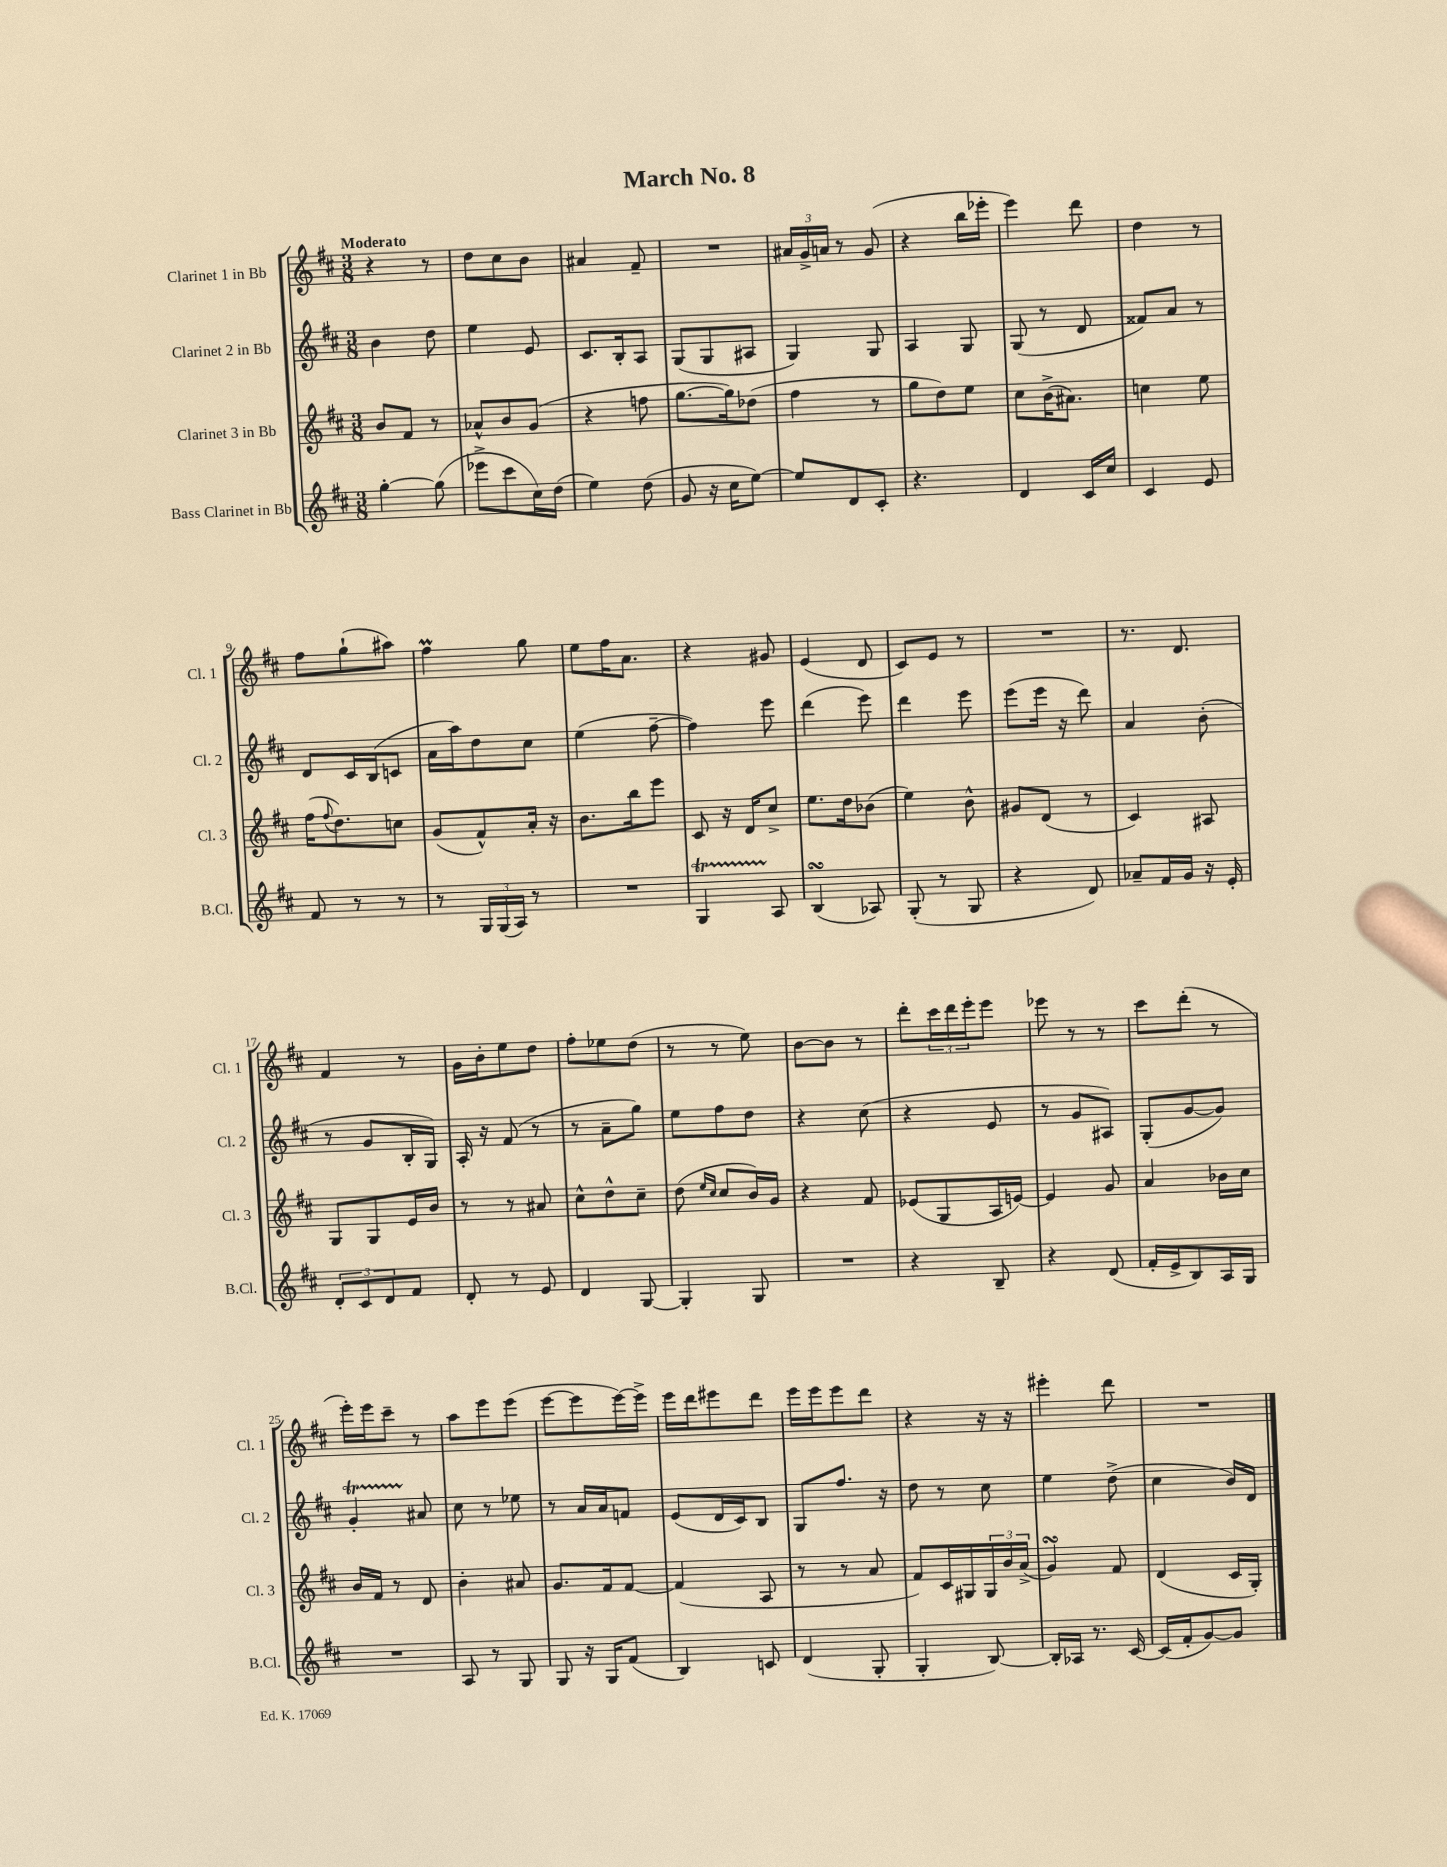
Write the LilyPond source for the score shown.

\header { title = "March No. 8" }
<<
\new StaffGroup <<
\new Staff = "s0" \with { instrumentName = "Clarinet 1 in Bb" shortInstrumentName = "Cl. 1" } {
    \clef treble \key d \major \numericTimeSignature \time 3/8 \tempo "Moderato"
    r4 r8 |
    d''8 cis''8 b'8 |
    ais'4 fis'8-- |
    R4. |
    \tuplet 3/2 { ais'16 g'16-> a'16 } r8 g'8( |
    r4 b''16 ees'''16-. |
    e'''4) d'''8 |
    d''4 r8 |
    fis''8 g''8-!( ais''8) |
    fis''4\prall g''8 |
    e''8 fis''16 a'8. |
    r4 gis'8 |
    e'4( d'8 |
    cis'8) e'8 r8 |
    R4. |
    r8. d'8. |
    fis'4 r8 |
    g'16 b'16-. e''8 d''8 |
    fis''8-. ees''8 d''8( |
    r8 r8 e''8) |
    b'8~ b'8 r8 |
    d'''8-. \tuplet 3/2 { cis'''16 d'''16 e'''16-. } e'''8 |
    ees'''8 r8 r8 |
    cis'''8 d'''8-.( r8 |
    e'''16-.) e'''16 cis'''8-- r8 |
    a''8 e'''8 e'''8( |
    e'''8~ e'''8 e'''16~) e'''16-> |
    e'''16 d'''16 eis'''8 d'''8 |
    e'''16 e'''16 e'''8 d'''8 |
    r4 r16 r16 |
    eis'''4-. d'''8 |
    R4. \bar "|." |
}
\new Staff = "s1" \with { instrumentName = "Clarinet 2 in Bb" shortInstrumentName = "Cl. 2" } {
    \clef treble \key d \major \numericTimeSignature \time 3/8
    b'4 d''8 |
    e''4 e'8 |
    cis'8. b16-. a8 |
    g8( g8 ais8 |
    g4) g8 |
    a4 g8 |
    g8( r8 d'8 |
    fisis'8) a'8 r8 |
    d'8 cis'16 b16( c'8 |
    a'16 a''16) d''8 cis''8 |
    e''4( fis''8~-- |
    fis''4) e'''8 |
    d'''4( e'''8) |
    d'''4 e'''8 |
    e'''8( e'''16 r16 d'''8) |
    a'4 b'8-.( |
    r8 g'8 b16-. g16) |
    a16-. r16 fis'8( r8 |
    r8 a'8-- g''8) |
    e''8 fis''8 d''8 |
    r4 cis''8( |
    r4 e'8 |
    r8 g'8 ais8) |
    g8-.( g'8~ g'8) |
    g'4-.\startTrillSpan ais'8\stopTrillSpan |
    cis''8 r8 ees''8 |
    r8 a'16 a'16 f'8 |
    e'8( d'16 cis'16) b8 |
    g8 fis''8. r16 |
    d''8 r8 cis''8 |
    e''4 d''8->( |
    cis''4 b'16) d'16 \bar "|." |
}
\new Staff = "s2" \with { instrumentName = "Clarinet 3 in Bb" shortInstrumentName = "Cl. 3" } {
    \clef treble \key d \major \numericTimeSignature \time 3/8
    b'8 fis'8 r8 |
    aes'8-^ b'8 g'8( |
    r4 f''8 |
    g''8.~ g''16) des''8( |
    fis''4 r8 |
    g''8 d''8) e''8 |
    cis''8 b'16->( ais'8.) |
    c''4 e''8 |
    fis''16( \appoggiatura { fis''8 } d''8.) c''8 |
    g'8( fis'8-^) a'16-. r16 |
    b'8. b''16 e'''8 |
    cis'8 r16 d'16 cis''8-> |
    e''8. d''16 bes'8( |
    e''4) b'8-^ |
    gis'8 d'8( r8 |
    cis'4) ais8 |
    g8 g8 e'16 b'16 |
    r8 r8 ais'8 |
    cis''8-^ d''8-^ cis''8-- |
    d''8( \grace { e''16 cis''16 } cis''8 b'16) g'16 |
    r4 fis'8 |
    ees'8( g8 a16 e'16~) |
    e'4 g'8 |
    a'4 bes'16 cis''16 |
    b'16 fis'16 r8 d'8 |
    b'4-. ais'8 |
    g'8. fis'16 fis'8~ |
    fis'4( a8 |
    r8 r8 a'8 |
    fis'8) cis'16 gis16 \tuplet 3/2 { gis16 b'16 a'16->( } |
    g'4\turn) fis'8 |
    d'4( cis'16 g16-.) \bar "|." |
}
\new Staff = "s3" \with { instrumentName = "Bass Clarinet in Bb" shortInstrumentName = "B.Cl." } {
    \clef treble \key d \major \numericTimeSignature \time 3/8
    g''4~-. g''8( |
    ees'''8-> cis'''8 cis''16) d''16( |
    e''4) d''8( |
    g'8 r16 cis''16 e''8~) |
    e''8 d'8 cis'8-. |
    r4. |
    d'4 cis'16 cis''16 |
    cis'4 e'8 |
    fis'8 r8 r8 |
    r8 \tuplet 3/2 { g16 g16( a16) } r8 |
    R4. |
    g4\startTrillSpan a8\stopTrillSpan |
    b4\turn( aes8) |
    g8-.( r8 g8 |
    r4 d'8) |
    aes'8-- fis'16 g'16 r16 e'16-. |
    \tuplet 3/2 { d'8-. cis'8 d'8 } fis'8 |
    d'8-. r8 e'8 |
    d'4 g8~ |
    g4-. g8 |
    R4. |
    r4 b8-- |
    r4 d'8( |
    fis'16-. e'16-> b8) a16 g16 |
    R4. |
    a8 r8 g8 |
    g8 r16 g16 fis'8( |
    b4) c'8 |
    d'4( g8-. |
    g4-. b8~) |
    b16-. aes16 r8. cis'16~ |
    cis'16( fis'16-. g'8~) g'8 \bar "|." |
}
>>
>>
